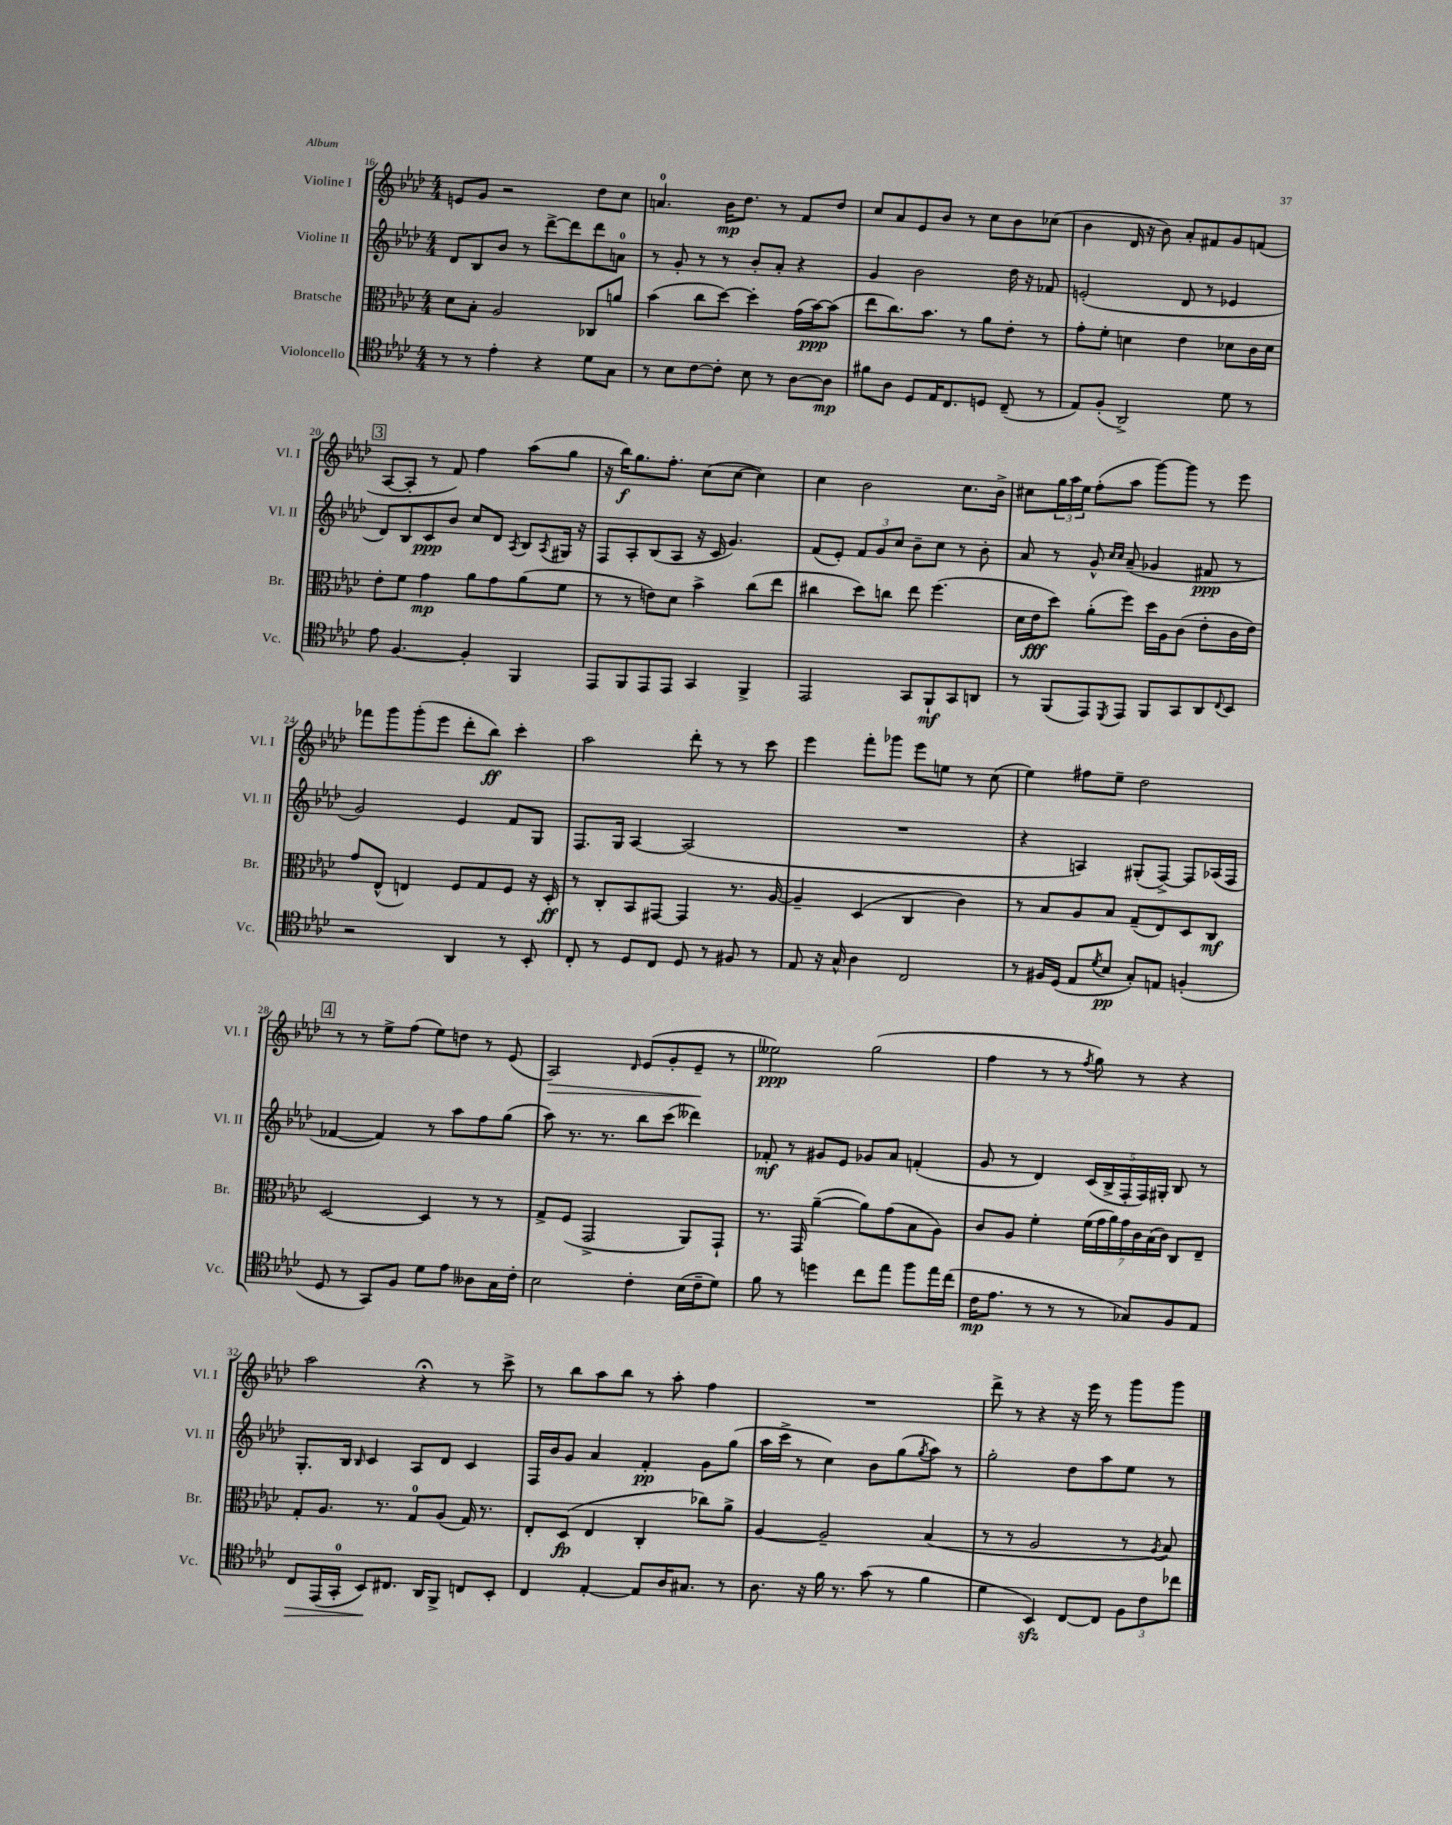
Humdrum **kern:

**kern	**kern	**kern	**kern
*staff4	*staff3	*staff2	*staff1
*clefC4	*clefC3	*clefG2	*clefG2
*k[b-e-a-d-]	*k[b-e-a-d-]	*k[b-e-a-d-]	*k[b-e-a-d-]
*M4/4	*M4/4	*M4/4	*M4/4
8r	8d-	8d-	8e
8r	8B-'	8B-	8g
4e-'	2A-	8b-	2r
.	.	8r	.
4r	.	[8ddd-^	.
.	.	8ddd-]	.
8d-	8C-	8ddd-	8dd-
8G	8a	8a	8cc
=	=	=	=
8r	(4b-	8r	4.a
8B-	.	8g'	.
[8c	8cc	8r	.
8c']	[8dd-)	8r	16b-
.	.	.	8.dd-
8B-	4dd-']	8b-'	.
8r	.	8a-'	8r
[8A-	(16g	4r	8f
.	[16b-)	.	.
8A-]	(8b-]	.	8dd-
=	=	=	=
8f#	8ee-	4g	8cc
8A-	8.cc)	.	8a-
8D-	.	2b-	8e-
.	8.b-	.	.
16E-	.	.	8b-
8.C	.	.	.
.	8r	.	8r
8D	8a-	.	8cc
(8C~	8e-'	16dd-	8b-
.	.	16r	.
8r	8r	8f-	(8cc-
=	=	=	=
8E-)	8g'	(2e'	4b-
(8F'	8f'	.	.
2AA-^)	4d	.	16d-
.	.	.	16r
.	.	.	8b-)
.	4e-	8d-	8a-'
.	.	8r	8f#
8d-	8d-	4e-	8g
8r	16c	.	(8f
.	16d-	.	.
=	=	=	=
8e-	8e-'	8d-)	[8A-
[4.F	8f	8B-	8A-']
.	4g	8c	8r
.	.	8b-	8f)
4F']	8a-	8cc	4ff
.	8g	8d-	.
.	.	8qA-	.
4FF	(8a-	8B-	(8aa-
.	.	8qA-	.
.	8f	16G#	8gg
.	.	16r	.
=	=	=	=
8EE-	8r	8F	16r
.	.	.	16bb-)
8FF	8r	8A-'	8.gg
8EE-	8e)	(8B-	.
.	.	.	8.ff'
8EE-	8d-	8A-	.
4GG	4b-^	16r	(8cc
.	.	16c	.
.	.	4.g)	[8cc
4FF^	(8cc	.	4cc])
.	8ee-	.	.
=	=	=	=
2EE-	4cc#	(8f	4cc
.	.	8e-')	.
.	8dd-)	12f	2b-
.	.	12g	.
.	8cc	.	.
.	.	12cc	.
8GG	8ee-	8b-~	.
8FF`	(4.ff	8cc	.
8GG	.	8r	8.cc
8AA	.	8b-'	.
.	.	.	16b-^
=	=	=	=
8r	16d-	8a-	8cc#
.	16e-	.	.
(8FF	8dd-)	8r	24gg
.	.	.	24aa-
.	.	.	24ee-
8EE-)	(8a-'	8g^^	(8ff'
.	.	16qqcc	.
8qDD-	.	16qqcc	.
8EE-	8ff)	(8a-~	8aa-
8FF	16dd-	4g-	[8ggg)
.	16A-	.	.
8GG	(8c	.	8ggg]
8AA-	8e-'	8f#	8r
8qqC	.	.	.
8BB-	16c	8r	8eee-
.	16e-)	.	.
=	=	=	=
2r	8g	2g)	8fff-
.	(8E-^^	.	8ggg
.	4E)	.	(8ggg'
.	.	.	8eee-
4AA-	8F	4e-	8ddd-'
.	8G	.	8bb-)
8r	8F	8f	4ccc'
8BB-'	16r	8G	.
.	16D-'	.	.
=	=	=	=
8C'	8r	8.F	2aa-
8r	8C'	.	.
.	.	16G	.
8D-	8BB-	[4A-	.
8C	[8GG#	.	.
8D-	4GG#]	(2A-]	8ddd-'
8r	.	.	8r
8F#	8.r	.	8r
8r	.	.	8ccc
.	[16A-	.	.
=	=	=	=
8E-	4A-~]	1r	4eee-
16r	.	.	.
16G^^	.	.	.
4A-	(4D-	.	8fff'
.	.	.	8ggg-
2C	4C	.	8eee-
.	.	.	8ee
.	4c)	.	8r
.	.	.	(8cc
=	=	=	=
8r	8r	4r	4ee-)
16F#	8B-	.	.
(16D-	.	.	.
8E-	8A-	4A)	8ff#
8qd-	.	.	.
8B-	8B-	.	8ee-~
8G')	(8G~	(8G#'	2dd-
8E	8E-)	[8F^)	.
(4F'	8D-	8F]	.
.	8C	(16A-	.
.	.	16F	.
=	=	=	=
8D-	[2D-	[4f-	8r
8r	.	.	8r
8GG)	.	4f-])	8ee-^
8F	.	.	(8ff
8d-	4D-]	8r	8ee-)
8e-	.	8aa-	8dd
8A--	8r	8ff	8r
16G	8r	(8gg	(8e-
16c'	.	.	.
=	=	=	=
2B-	8G^	8aa-)	2A-)
.	(8F	8.r	.
.	2GG^	.	.
.	.	8.r	.
.	.	.	16qqd-
4c'	.	8bb-	(8e-
.	.	(8ccc	8g'
(16B-	8AA-)	4ddd--)	8e-~
16c~	.	.	.
8d-)	8GG`	.	8r
=	=	=	=
8f	8.r	8f-'	2ee--)
8r	.	8r	.
.	16GG	.	.
4dd	([4a-~	8g#	.
.	.	8e-	.
8cc	8a-])	8g-	(2gg
8ee-	(8g	8a-	.
8ff	8B-	(4f'	.
16ee-	8A-)	.	.
(16cc	.	.	.
=	=	=	=
16c	8c	8g	4ff
8.e-	.	.	.
.	8A-	8r	.
8r	4f'	4d-)	8r
8r	.	.	8r
.	.	.	8qff
8r	(28f	(20c	8gg)
.	28g	.	.
.	.	20B-^	.
.	28a-)	.	.
.	.	20F'	.
.	28g	.	.
8G-)	.	.	8r
.	28c	.	.
.	.	20F)	.
.	(28B-	.	.
.	.	20G#'	.
.	28c)	.	.
8F	8C	8B-	4r
8E-	8E-~	8r	.
=	=	=	=
8C	8G'	8.G'	2aa-
(16EE-	8.A-	.	.
16GG'	.	16B-	.
.	.	16qqB-	.
8BB-)	.	4c	.
.	8.r	.	.
8.C#	.	.	.
.	8G	8A-	4r;
16AA-	.	.	.
8FF^	(8A-	8d-	.
8C	16G)	4c	8r
.	8.r	.	.
8BB-'	.	.	8ccc^
=	=	=	=
4C	8E-'	16F	8r
.	.	16b-	.
.	(8D-	8g	8bb-
[4E-'	4E-	4a-	8aa-
.	.	.	8bb-
8E-]	4C'	4f'	8r
16A-	.	.	8aa-'
8.G#	.	.	.
.	8cc-)	8g	4ff
8r	8a-^	(8gg	.
=	=	=	=
8.A-	[4A-	16aa-	1r
.	.	16ccc^	.
.	.	8r	.
16r	.	.	.
16f	2A-~]	4cc)	.
8.r	.	.	.
(8g	.	8b-	.
8r	.	(8gg	.
.	.	8qgg	.
4f	(4B-	8aa-)	.
.	.	8r	.
=	=	=	=
4d-	8r	2gg'	8ddd-^
.	8r	.	8r
4BB-)	2A-	.	4r
[8C	.	8dd-	16r
.	.	.	16eee-
8C]	.	8aa-	8r
12F	8r	8ee-	8ggg
12c	.	.	.
.	8qA-	.	.
.	8B-)	8r	8ggg
12cc-	.	.	.
==	==	==	==
*-	*-	*-	*-
